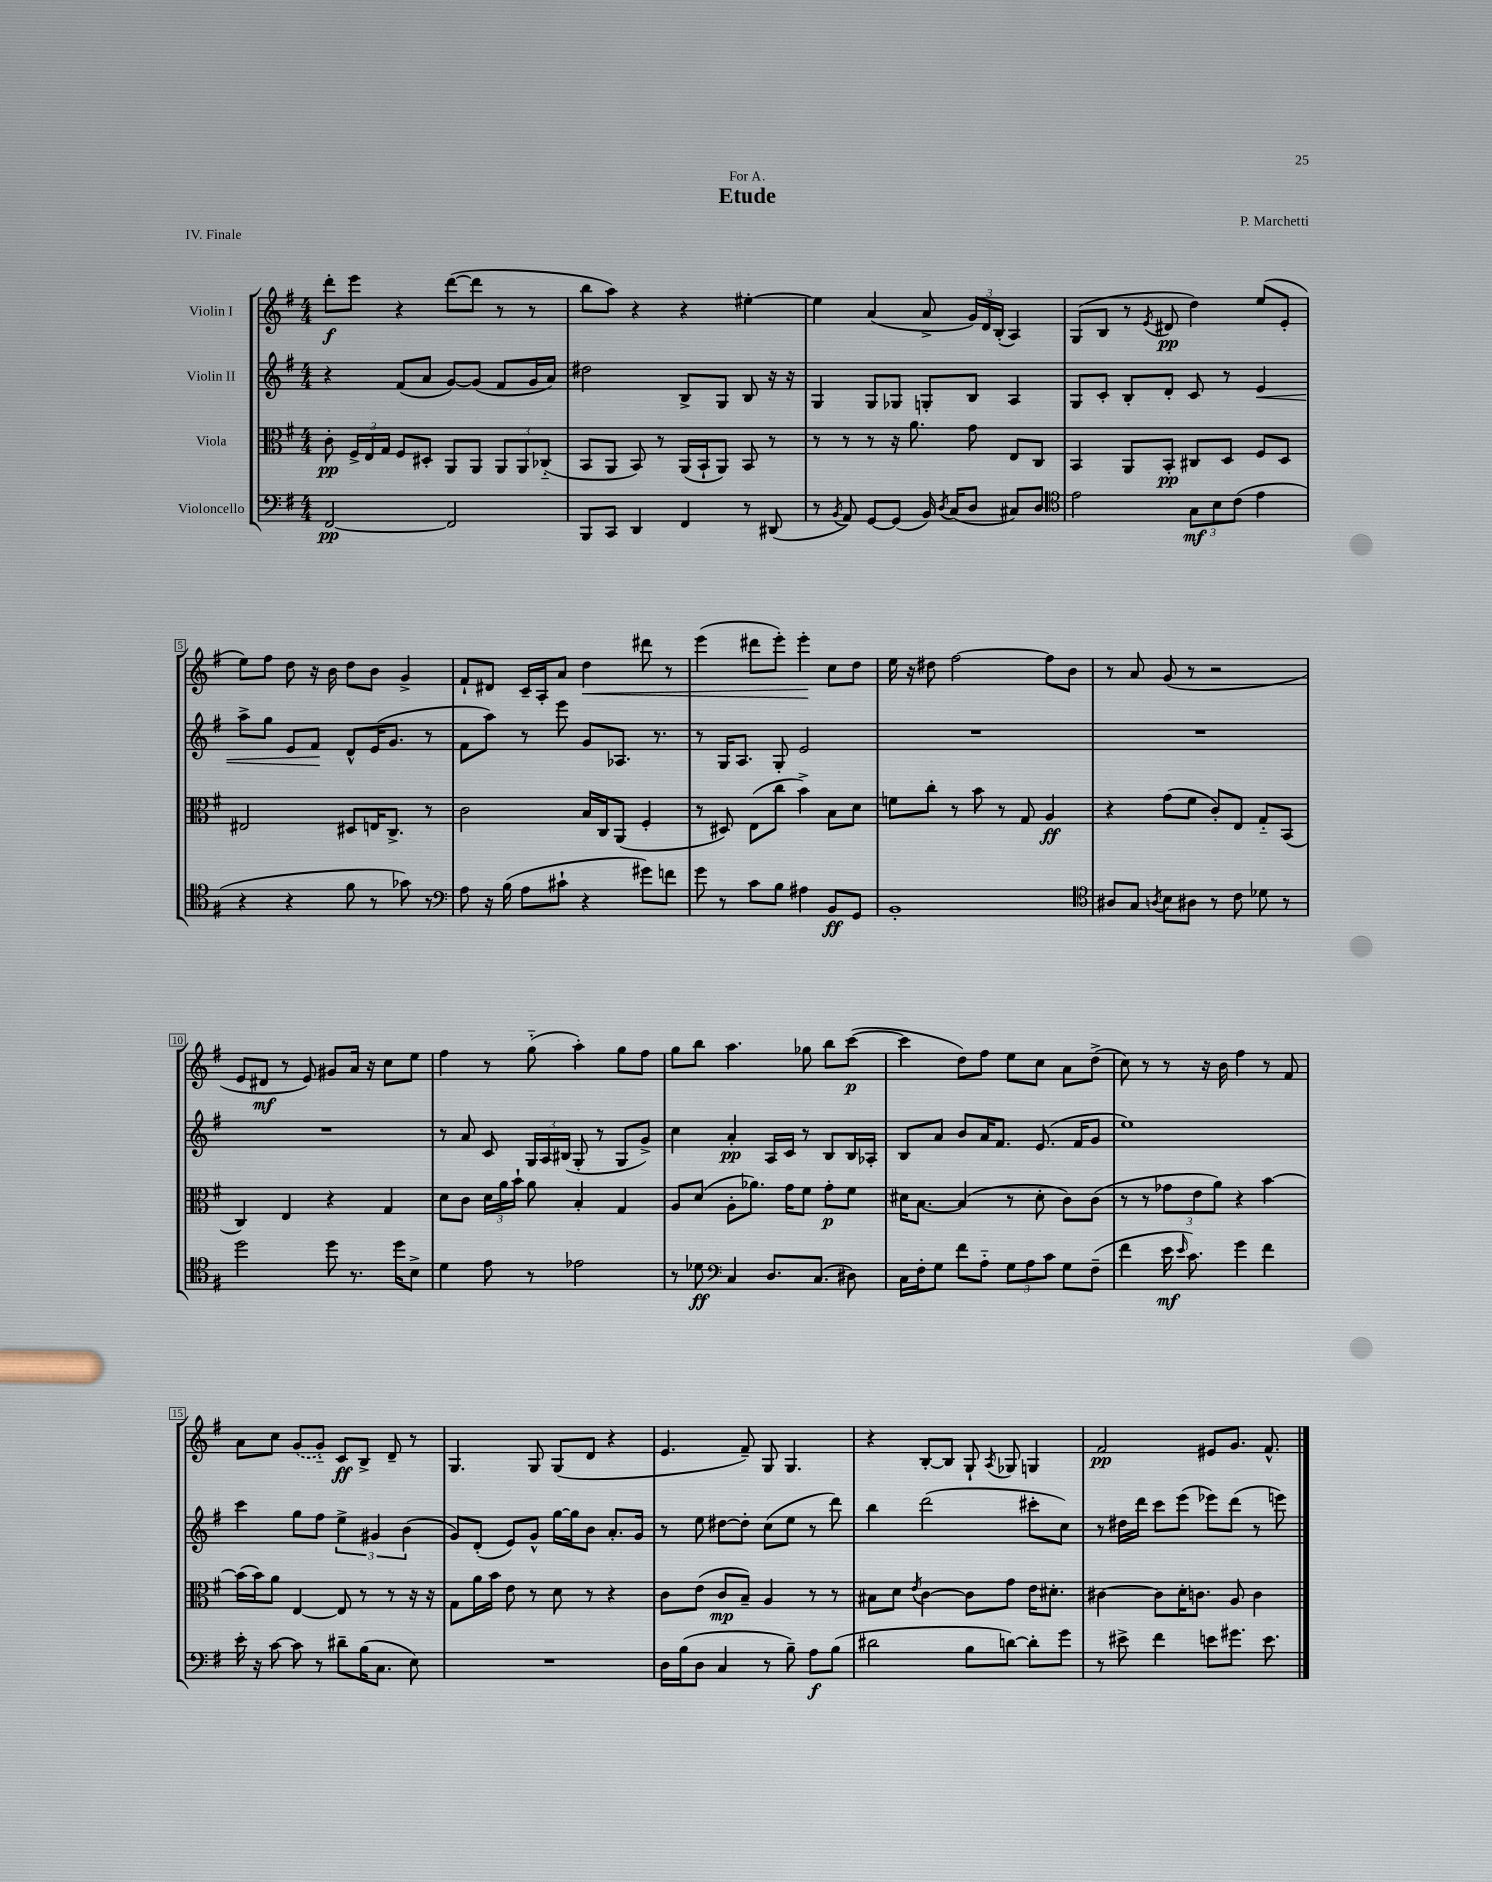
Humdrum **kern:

**kern	**kern	**kern	**kern
*staff4	*staff3	*staff2	*staff1
*clefF4	*clefC3	*clefG2	*clefG2
*k[f#]	*k[f#]	*k[f#]	*k[f#]
*M4/4	*M4/4	*M4/4	*M4/4
[2FF#/	8c'\	4r	8ddd'\L
.	24F#^/LL	.	8eee\J
.	24E/	.	.
.	24G/JJ	.	.
.	8F#/L	(8f#/L	4r
.	8D#'/J	8a/J	.
2FF#/]	8AA/L	[8g/L)	([8ddd\L
.	8AA/J	(8g/]J	8ddd\]J
.	12AA/L	8f#/L	8r
.	12AA/	.	.
.	.	16g/L	8r
.	(12C-'~/J	.	.
.	.	16a/JJ)	.
=	=	=	=
8BBB/L	8BB/L	2dd#\	8bb\L
8CC/J	8AA/J	.	8aa\J)
4DD/	8BB/)	.	4r
.	8r	.	.
4FF#/	(16AA/LL	8B^/L	4r
.	16BB`/J	.	.
.	8AA/J)	8G/J	.
8r	8BB/	8B/	[4ee#'\
(8DD#/	8r	16r	.
.	.	16r	.
=	=	=	=
8r	8r	4G/	4ee#\]
8qBB/	.	.	.
8AA/)	8r	.	.
[8GG/L	8r	8G/L	(4a/
(8GG/]J	16r	8G-/J	.
.	8.a\	.	.
16BB/)	.	8G'/L	8a^/
8qD/	.	.	.
(16C/LK	.	.	.
8D/J	8g\	8B/J	24g/LL)
.	.	.	24d/
.	.	.	(24B'/JJ
8C#/L)	8E/L	4A/	4A/)
8D/J	8C/J	.	.
=	=	=	=
*clefC4	*	*	*
2e\	4BB/	8G/L	(8G/L
.	.	8c'/J	8B/J
.	8AA/L	8B'/L	8r
.	.	.	8qe/
.	8BB'/J	8d'/J	8d#/
12G\L	8C#/L	8c/	4dd\)
12B\	.	.	.
.	8D/J	8r	.
(12c\J	.	.	.
4e\	8F#/L	4e/	(8ee/L
.	8D/J	.	8e'/J
=	=	=	=
4r	2E#/	8aa^\L	8ee\L)
.	.	8gg\J	8ff#\J
4r	.	8e/L	8dd\
.	.	8f#/J	16r
.	.	.	16b\
8f#\	8D#/L	8d^^/L	8dd\L
8r	16E/K	(16e/K	8b\J
.	8.C^/J	8.g/J	.
8g-\)	.	.	4g^/
8r	8r	8r	.
=	=	=	=
*clefF4	*	*	*
8A\	2c\	8f#\L	8f#`/L
16r	.	8aa\J)	8d#/J
(16B\	.	.	.
8A\L	.	8r	16c~/LL
.	.	.	16A'/J
8c#`\J	.	8eee\	8a/J
4r	16B/LL	8g/L	4dd\
.	16C/J	.	.
.	(8AA/J	8.A-/J	.
8g#\L)	4F#'/	.	8ddd#\
.	.	8.r	.
8f\J	.	.	8r
=	=	=	=
8g\	8r	8r	(4eee\
8r	8D#/)	16G/LK	.
.	.	8.A/J	.
8c\L	(8E\L	.	8ddd#\L
8B\J	8cc\J	8G'/	8eee'\J)
4A#\	4b^\)	2e/	4eee'\
8BB/L	8B\L	.	8cc\L
8GG/J	8d\J	.	8dd\J
=	=	=	=
1BB'	8f\L	1r	16ee\
.	.	.	16r
.	8cc'\J	.	8dd#\
.	8r	.	[2ff#\
.	8b\	.	.
.	8r	.	.
.	8G/	.	.
.	4A/	.	8ff#\]L
.	.	.	8b\J
=	=	=	=
*clefC4	*	*	*
8A#/L	4r	1r	8r
8G/J	.	.	8a/
8qA/	.	.	.
8B\L	(8g\L	.	(8g/
8A#\J	8f#\J	.	8r
8r	8c'/L)	.	2r
8c\	8E/J	.	.
8d-\	8G'~/L	.	.
8r	(8BB/J	.	.
=	=	=	=
2dd\	4C/)	1r	8e/L
.	.	.	8d#/J
.	4E/	.	8r
.	.	.	8e/)
8dd\	4r	.	8g#/L
8.r	.	.	16a/Jk
.	.	.	16r
.	4G/	.	8cc\L
16dd\LK	.	.	.
8B^\J	.	.	8ee\J
=	=	=	=
4d\	8d\L	8r	4ff#\
.	8c\J	8a/	.
8e\	24d\LL	8c/	8r
.	24a\	.	.
.	24b`\JJ	.	.
8r	8a\	24G/LL	(8gg'~\
.	.	24A/	.
.	.	(24B#/JJ	.
2e-\	4B'/	8G'/	4aa'\)
.	.	8r	.
.	4G/	8G/L	8gg\L
.	.	8g^/J)	8ff#\J
=	=	=	=
8r	8A/L	4cc\	8gg\L
8d-\	(8d/J	.	8bb\J
*clefF4	*	*	*
4C/	8A'\L	4a'/	4.aa\
.	8.a-\J)	.	.
8.D/L	.	16A/LL	.
.	16g\LK	16c/JJ	.
.	8f#\J	8r	8gg-\
(8.C/J	.	.	.
.	8g'\L	8B/L	8bb\L
8D#\)	8f#\J	16B/L	([8ccc\J
.	.	16A-'/JJ	.
=	=	=	=
16C\LL	16d#\LK	8B/L	4ccc\]
16F#'\J	[8.B\J	.	.
8G\J	.	8a/J	.
8f#\L	(4B/]	8b/L	8dd\L)
8A'~\J	.	16a/K	8ff#\J
.	.	8.f#/J	.
12G\L	8r	.	8ee\L
12A\	.	.	.
.	8d#'\	(8.e/	8cc\J
12c\J	.	.	.
8G\L	8c\L)	.	8a\L
.	.	16f#/LK	.
(8F#~\J	(8c\J	8g/J	(8dd^\J
=	=	=	=
4f#\	8r	1ee)	8cc\)
.	8r	.	8r
16e\	12g-\L	.	8r
16qqe/	.	.	.
8.c\)	.	.	.
.	12e\	.	.
.	.	.	16r
.	12a\J)	.	.
.	.	.	16b\
4g\	4r	.	4ff#\
4f#\	[4b\	.	8r
.	.	.	8f#/
=	=	=	=
16e'\	(16b\]LL	4ccc\	8a\L
16r	16b\J)	.	.
[8c\	8a\J	.	8cc\J
8c\]	[4E/	8gg\L	(8g/L
8r	.	8ff#\J	8g'~/J)
8d#~\L	8E/]	6ee^\	8c/L
(16B\K	8r	.	8B^/J
.	.	6g#/	.
8.C\J	.	.	.
.	8r	.	8d~/
.	.	(6b\	.
8E\)	16r	.	8r
.	16r	.	.
=	=	=	=
1r	8G\L	8g/L)	4.G/
.	16a\L	(8d'/J	.
.	16b\JJ	.	.
.	8e\	8e/L)	.
.	8r	8g^^/J	8G/
.	8d\	[16gg\LL	(8G/L
.	.	16gg\]J	.
.	8r	8b\J	8d/J
.	4r	8.a'/L	4r
.	.	16g/Jk	.
=	=	=	=
16D\LL	8c\L	8r	4.e/
(16B\J	.	.	.
8D\J	(8e\J	8ee\	.
4C/	8c/L	[8dd#\L	.
.	8B~/J)	8dd#'\]J	8f#~/)
8r	4A/	(8cc\L	8G/
8B~\)	.	8ee\J	4.G/
8A\L	8r	8r	.
(8B\J	8r	8ddd\)	.
=	=	=	=
2d#\	8B#\L	4bb\	4r
.	8d\J	.	.
.	8qe/	.	.
.	[4c\	(2ddd\	[8B'/L
.	.	.	8B/]J
8B\L	8c\]L	.	8G`/
.	.	.	8qA/
[8d\J)	8g\J	.	8G-/
8d'\]L	16e\LK	8ccc#'\L	4G/
.	8.d#'\J	.	.
8g\J	.	8cc\J)	.
=	=	=	=
8r	[4c#\	8r	2f#/
8e#^\	.	16dd#\LL	.
.	.	16ddd\JJ	.
4f#\	8c#\]L	8ccc\L	.
.	16d'\K	(8eee\J	.
.	8.c\J	.	.
8e\L	.	8eee-\L)	8e#/L
8.g#\J	8A/	(8ddd\J	8.g/J
.	4c\	8r	.
8.e\	.	.	8.f#^^/
.	.	8eee\)	.
==	==	==	==
*-	*-	*-	*-
